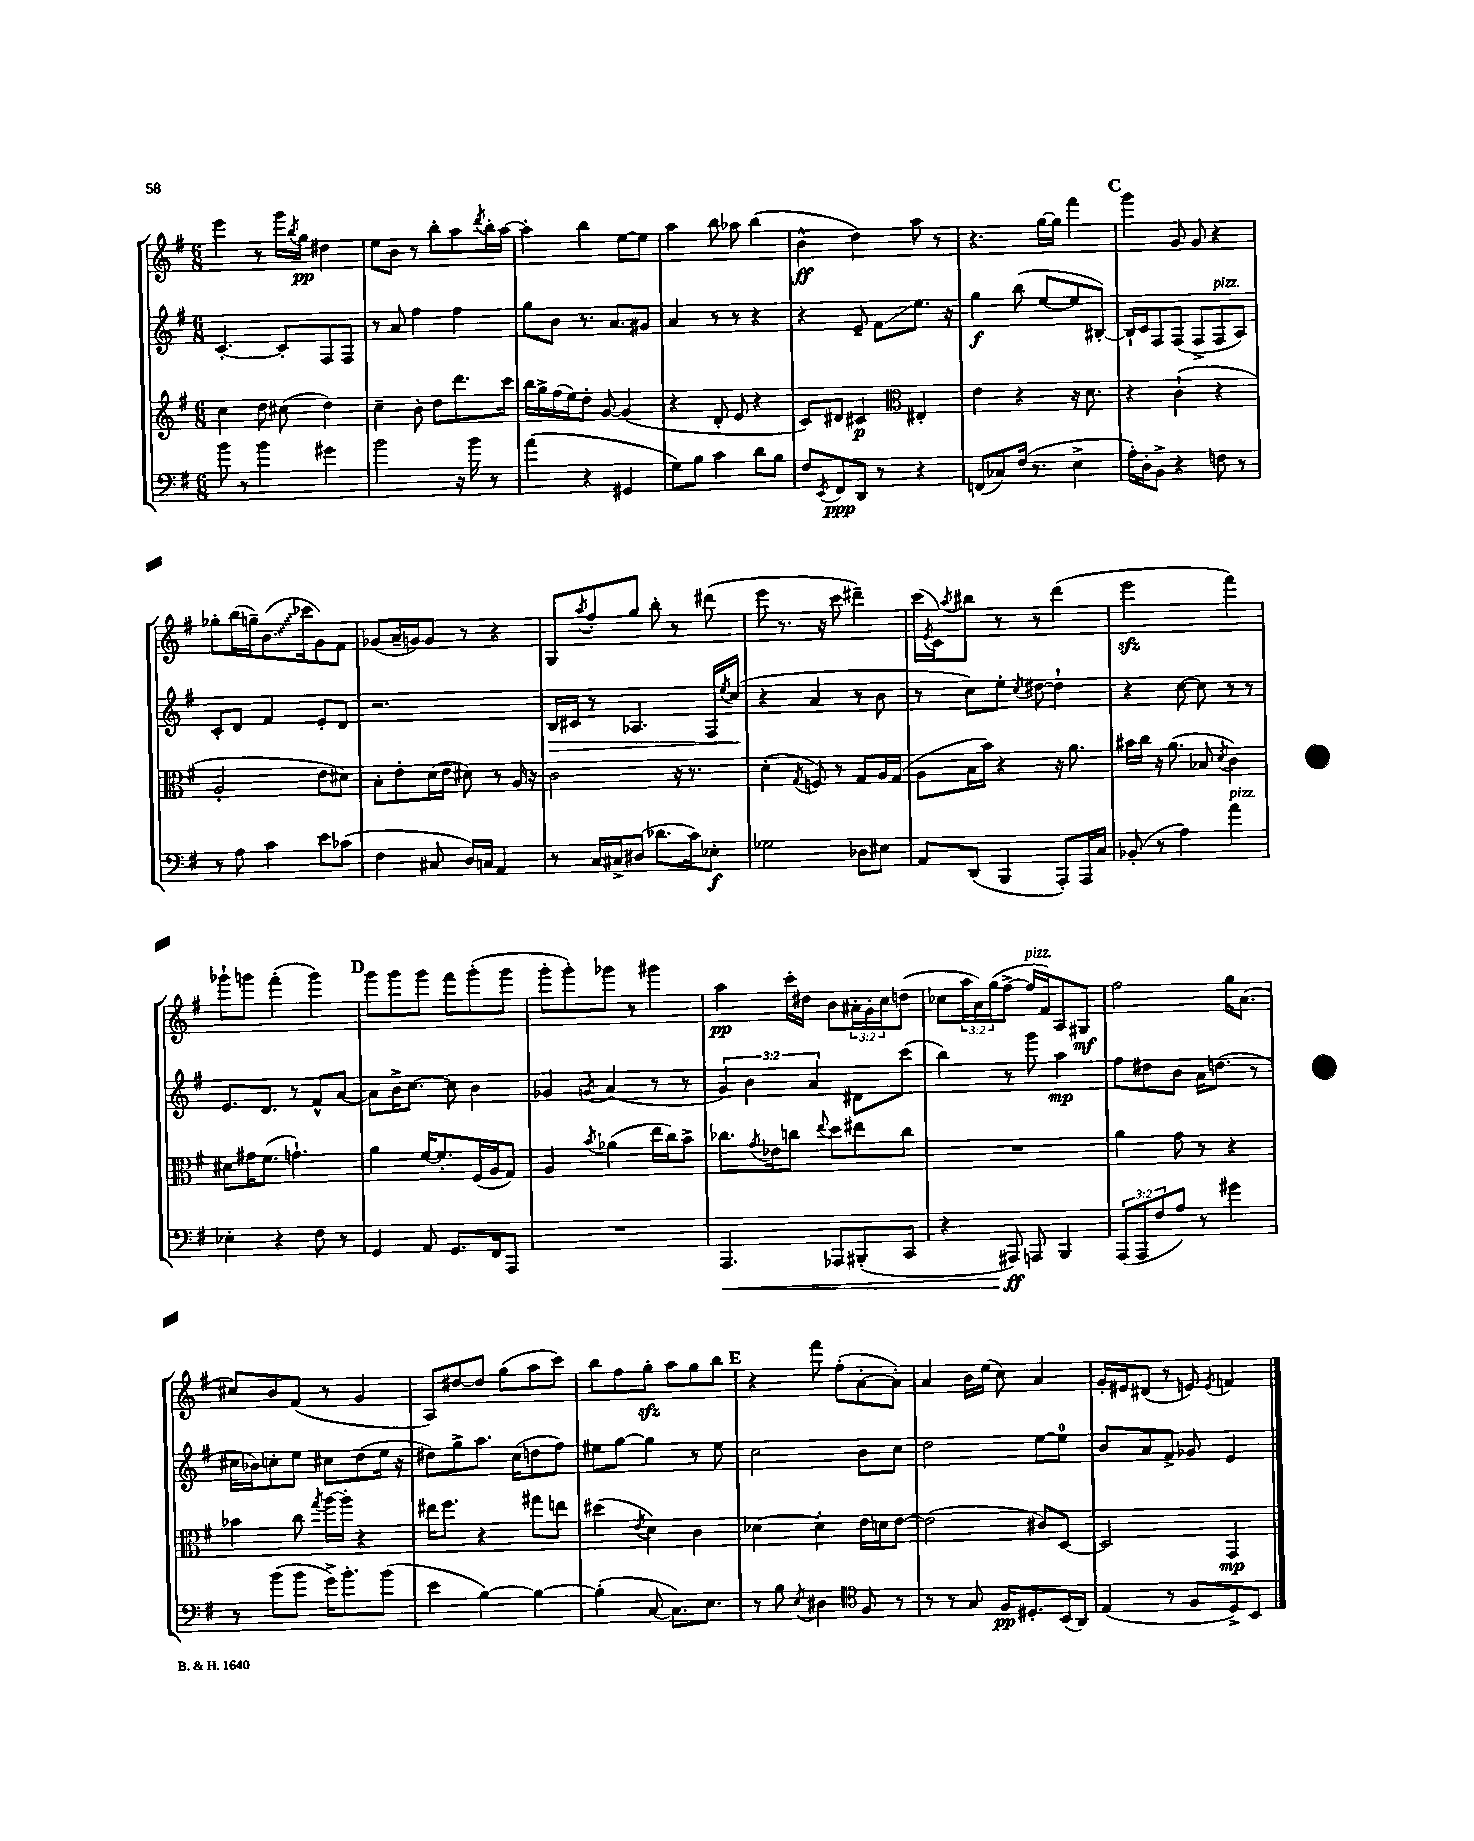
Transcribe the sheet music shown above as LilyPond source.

<<
\new StaffGroup <<
\new Staff = "s0" {
    \clef treble \key g \major \numericTimeSignature \time 6/8 \override Staff.TupletNumber.text = #tuplet-number::calc-fraction-text
    e'''4 r8 g'''16 \acciaccatura { b''8 } g''16\pp dis''4 |
    e''8 b'8 r8 b''8-. a''8 \acciaccatura { d'''8 } b''16-. a''16~ |
    a''4-. b''4 e''8~ e''8 |
    a''4 b''8 aes''8 b''4( |
    b'4-^\ff d''4) a''8 r8 |
    r4. g''16~ g''16 fis'''4 |
    \mark \markup { \bold "C" } g'''4 g'8 g'8 r4 |
    ges''8-. b''16( g''16--) \once \override Glissando.style = #'zigzag b'8.\glissando( ces'''16 g'8) fis'8 |
    ges'8( a'16-- g'16) g'8 r8 r4 |
    g8 \acciaccatura { a''8 } fis''8-. g''8 b''8-. r8 dis'''8( |
    e'''8 r8. r16 c'''8 dis'''4--) |
    c'''16( \acciaccatura { e'8 } c'16) \acciaccatura { a''8 } bis''8 r8 r8 d'''4( |
    e'''2\sfz fis'''4) |
    ges'''8-! g'''8 fis'''4-.( g'''4) |
    \mark \markup { \bold "D" } g'''8 g'''8 g'''8 fis'''8 g'''8-.( g'''8 |
    g'''8-. g'''8-.) ges'''8 r8 gis'''4 |
    a''4\pp c'''16-. dis''16 b'8 \tuplet 3/2 { ais'16-. g'16-. c''16 } d''8( |
    ces''8 \tuplet 3/2 { a''16 a'16) g''16( } fis''8~-> fis''16^\markup { \italic "pizz." } fis'16) a8 gis8\mf |
    fis''2 g''16 a'8.( |
    cis''8) b'8 fis'8( r8 g'4 |
    a8) dis''8~ dis''8 g''8( a''8 c'''8) |
    b''8 fis''8 g''8-.\sfz a''8 g''8 b''8 |
    \mark \markup { \bold "E" } r4 fis'''8 fis''8-.( a'8~-. a'8-.) |
    a'4 b'16 e''16( c''8) a'4 |
    g'16-. eis'16 dis'8( r8 e'8) \acciaccatura { e'8 } f'4 \bar "|." |
}
\new Staff = "s1" {
    \clef treble \key g \major \numericTimeSignature \time 6/8 \override Staff.TupletNumber.text = #tuplet-number::calc-fraction-text
    c'4.~-. c'8-. fis8 fis8 |
    r8 a'8 fis''4 fis''4 |
    g''8 b'8 r8. a'8. gis'8 |
    a'4 r8 r8 r4 |
    r4 e'8-- fis'8\glissando e''8. r16 |
    g''4\f b''8( e''8~ e''8 bis8~-.) |
    \mark \markup { \bold "C" } bis16-! c'16 fis8 fis8( fis8-> fis8^\markup { \italic "pizz." } a8) |
    c'8-. d'8 fis'4 e'8-. d'8 |
    r2. |
    b16\> cis'16 r8 aes4. fis16 \acciaccatura { e''8 } c''16\!( |
    r4 a'4 r8 b'8 |
    r8 c''8) e''8-. \acciaccatura { c''8 } dis''8~ dis''4-! |
    r4 c''8~ c''8 r8 r8 |
    e'8. d'8. r8 fis'8-^ a'8~ |
    \mark \markup { \bold "D" } a'8 b'16-> c''8.~ c''8 b'4 |
    ges'4 \acciaccatura { g'8 } a'4( r8 r8 |
    \tuplet 3/2 { g'4) b'4 a'4 } dis'8 c'''8( |
    b''4) r8 g'''8 a''4\mp |
    fis''8 dis''8 b'8 a'16 d''8.( r8 |
    cis''16 bes'16) c''8-. e''8 cis''8 d''8( e''16 r16 |
    dis''8) g''8-> a''8. c''16( d''8 fis''8) |
    eis''8 g''8~ g''4 r8 eis''8 |
    \mark \markup { \bold "E" } c''2 b'8 c''8 |
    d''2 e''8~ e''8-0 |
    b'8 a'8 fis'8-> ges'8 e'4 \bar "|." |
}
\new Staff = "s2" {
    \clef treble \key g \major \numericTimeSignature \time 6/8
    c''4 d''8 cis''8( d''4) |
    c''4-- b'8-. d''8 d'''8. c'''16 |
    b''16 g''16-> fis''16( e''16) d''8-. g'8~ g'4( |
    r4 d'8-. e'8 r4 |
    c'8) dis'8 cis'4\p \clef alto eis4-. |
    e'4 r4 r16 d'8. |
    \mark \markup { \bold "C" } r4 c'4-!( r4 |
    a2-. e'8 dis'8) |
    b8-. e'8-. d'16( e'16 dis'8) r8 a16 r16 |
    c'2 r16 r8. |
    d'4-.( \acciaccatura { g8 } f8) r8 g8 a16 g16( |
    a8 b16 b'16) r4 r16 a'8. |
    bis'16 c''16 r16 a'8.( bes8 \acciaccatura { d'8 } c'4) |
    dis'8 gis'16 fis'8.( g'4.-!) |
    \mark \markup { \bold "D" } a'4 fis'16~ fis'8.-. fis16( a16 g8) |
    a4 \acciaccatura { b'8 } aes'4( e''16 c''16) b'8-> |
    ces''8. \acciaccatura { g'8 } ees'16 c''8 \appoggiatura { e''8 } d''8 eis''8 c''8 |
    R2. |
    a'4 g'8 r8 r4 |
    bes'4 c''8 \acciaccatura { g''8 } a''16~ a''16-. r4 |
    eis''16 fis''8. r4 gis''8 e''8 |
    dis''4( \acciaccatura { e'8 } d'4) c'4 |
    \mark \markup { \bold "E" } des'4~ des'4-. e'16 d'16 e'8~ |
    e'2( cis'8) d8~ |
    d2 g,4\mp \bar "|." |
}
\new Staff = "s3" {
    \clef bass \key g \major \numericTimeSignature \time 6/8 \override Staff.TupletNumber.text = #tuplet-number::calc-fraction-text
    b'8 r8 b'4 gis'4 |
    b'2 r16 b'16 r8 |
    a'4( r4 gis,4 |
    g8) b8 c'4 d'8 b8 |
    fis8 \acciaccatura { e,8 } fis,8\ppp d,8 r8 r4 |
    f,8( ces8) fis16( r8. e4-> |
    \mark \markup { \bold "C" } a16-.) d16-. b,8-> r4 f8 r8 |
    r8 a8 c'4 e'8 ces'8( |
    fis4 cis8 d16) c16 a,4 |
    r8 c16 cis16-> dis8( des'8. c'16) ees8-.\f |
    ges2 des8 eis8 |
    a,8 d,8( b,,4 a,,8-.) a,,16 c16 |
    bes,8-.( r8 a4) a'4^\markup { \italic "pizz." } |
    ees4-. r4 fis8 r8 |
    \mark \markup { \bold "D" } g,4 a,8 g,8. fis,16 a,,8 |
    R2. |
    a,,4.\< aes,,8 bis,,8-.( c,8 |
    r4 ais,,8\ff\!) a,,8 b,,4 |
    \tuplet 3/2 { a,,8( a,,8 fis8 } a8) r8 gis'4 |
    r8 b'8( b'8 g'16->) b'8.-. b'8( |
    e'4 b4~) b4~ |
    b4-.( c8~ c8.) e8. |
    \mark \markup { \bold "E" } r8 b8 \acciaccatura { e8 } dis4 \clef tenor fis8 r8 |
    r8 r8 g8 fis16\pp dis8.-. b,16( a,16) |
    e4( r8 fis8 d8->) b,8 \bar "|." |
}
>>
>>
\layout { \context { \Score \remove "Bar_number_engraver" } }
